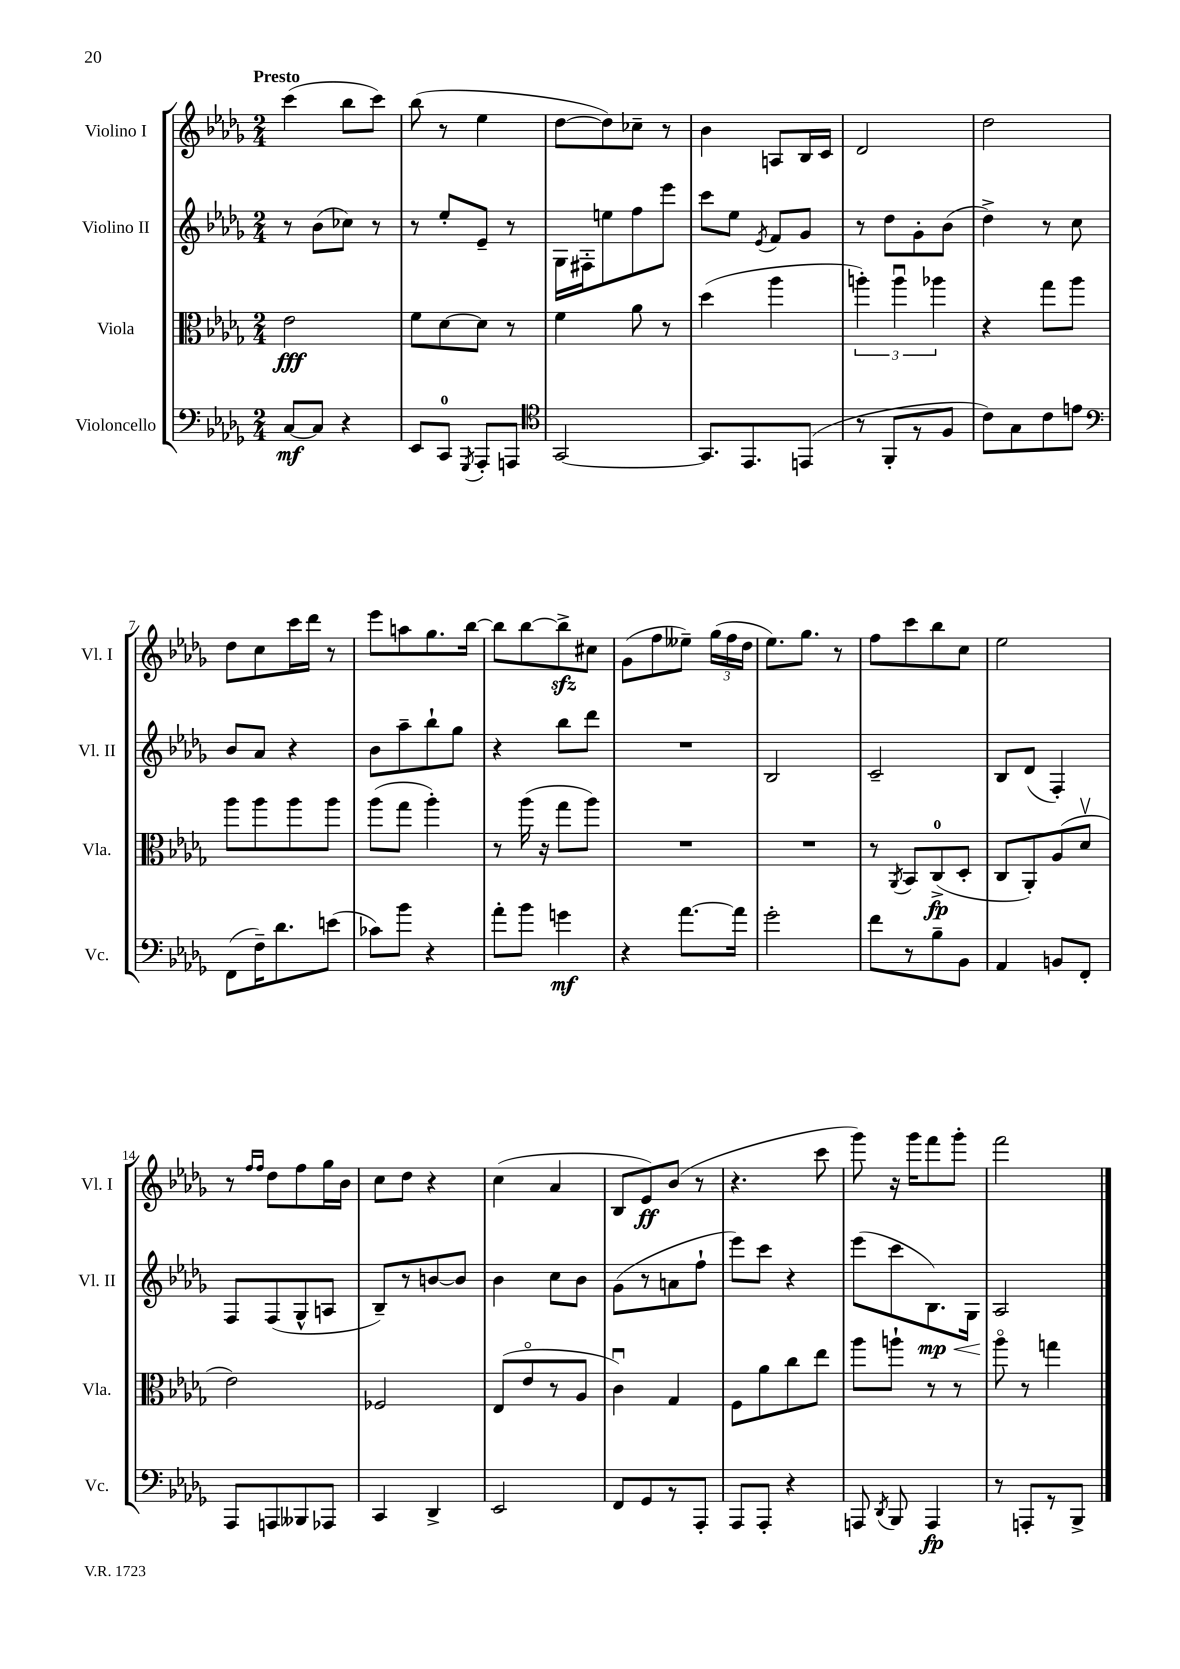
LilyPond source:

<<
\new StaffGroup <<
\new Staff = "s0" \with { instrumentName = "Violino I" shortInstrumentName = "Vl. I" } {
    \clef treble \key des \major \numericTimeSignature \time 2/4 \tempo "Presto"
    \autoBeamOff c'''4( bes''8[ c'''8]) |
    bes''8( r8 ees''4 |
    des''8[~ des''8) ces''8]-- r8 |
    bes'4 a8[ bes16 c'16] |
    des'2 |
    des''2 |
    des''8[ c''8 c'''16 des'''16] r8 |
    ees'''8[ a''8 ges''8. bes''16]~ |
    bes''8[ bes''8~ bes''8->\sfz cis''8] |
    ges'8[( f''8 eeses''8]--) \tuplet 3/2 { ges''16[( f''16 des''16] } |
    ees''8.[) ges''8.] r8 |
    f''8[ c'''8 bes''8 c''8] |
    ees''2 |
    r8 \grace { f''16[ f''16] } des''8[ f''8 ges''16 bes'16] |
    c''8[ des''8] r4 |
    c''4( aes'4 |
    bes8[ ees'8\ff) bes'8]( r8 |
    r4. c'''8 |
    ges'''8) r16 ges'''16[ f'''8 ges'''8]-. |
    f'''2 \bar "|." |
}
\new Staff = "s1" \with { instrumentName = "Violino II" shortInstrumentName = "Vl. II" } {
    \clef treble \key des \major \numericTimeSignature \time 2/4
    \autoBeamOff r8 bes'8[( ces''8]) r8 |
    r8 ees''8[-. ees'8]-- r8 |
    ges16[ fis16-. e''8 f''8 ees'''8] |
    c'''8[ ees''8] \acciaccatura { ees'8 } f'8[ ges'8] |
    r8 des''8[ ges'8-. bes'8]( |
    des''4->) r8 c''8 |
    bes'8[ aes'8] r4 |
    bes'8[ aes''8-- bes''8-! ges''8] |
    r4 bes''8[ des'''8] |
    R2 |
    bes2 |
    c'2-- |
    bes8[ des'8]( f4-.) |
    f8[ f8( ges8-^ a8] |
    bes8[--) r8 b'8~ b'8] |
    bes'4 c''8[ bes'8] |
    ges'8[( r8 a'8 f''8]-! |
    ees'''8[) c'''8] r4 |
    ees'''8[( c'''8 bes8.\mp\<) ges16] |
    aes2\! \bar "|." |
}
\new Staff = "s2" \with { instrumentName = "Viola" shortInstrumentName = "Vla." } {
    \clef alto \key des \major \numericTimeSignature \time 2/4
    \autoBeamOff ees'2\fff |
    f'8[ des'8~ des'8] r8 |
    f'4 aes'8 r8 |
    des''4( aes''4 |
    \tuplet 3/2 { a''4-.) a''4\downbow aes''4 } |
    r4 ges''8[ aes''8] |
    aes''8[ aes''8 aes''8 aes''8] |
    aes''8[( ges''8] aes''4-.) |
    r8 aes''16( r16 ges''8[ aes''8]) |
    R2 |
    R2 |
    r8 \acciaccatura { aes,8 } bes,8[ c8-0->\fp( des8]-. |
    c8[ aes,8-.) aes8( des'8]\upbow |
    ees'2) |
    fes2 |
    ees8[( ees'8\flageolet r8 aes8] |
    c'4\downbow) ges4 |
    f8[ aes'8 c''8 ees''8] |
    aes''8[ a''8]-! r8 r8 |
    aes''8\flageolet r8 g''4 \bar "|." |
}
\new Staff = "s3" \with { instrumentName = "Violoncello" shortInstrumentName = "Vc." } {
    \clef bass \key des \major \numericTimeSignature \time 2/4
    \autoBeamOff c8[~\mf c8] r4 |
    ees,8[ c,8]-0 \acciaccatura { ges,,8 } aes,,8[-. a,,8] |
    \clef tenor ges,2~ |
    ges,8.[ ees,8. e,8]( |
    r8 f,8[-. r8 f8] |
    c'8[) ges8 c'8 e'8] |
    \clef bass f,8[( f16--) des'8. e'8]( |
    ces'8[) bes'8] r4 |
    aes'8[-. bes'8] g'4\mf |
    r4 aes'8.[~ aes'16] |
    ges'2-. |
    f'8[ r8 bes8-- bes,8] |
    aes,4 b,8[ f,8]-. |
    aes,,8[ a,,8 beses,,8 aes,,8] |
    c,4 des,4-> |
    ees,2 |
    f,8[ ges,8 r8 aes,,8]-. |
    aes,,8[ aes,,8]-. r4 |
    a,,8 \acciaccatura { des,8 } bes,,8 a,,4\fp |
    r8 a,,8[-. r8 bes,,8]-> \bar "|." |
}
>>
>>
